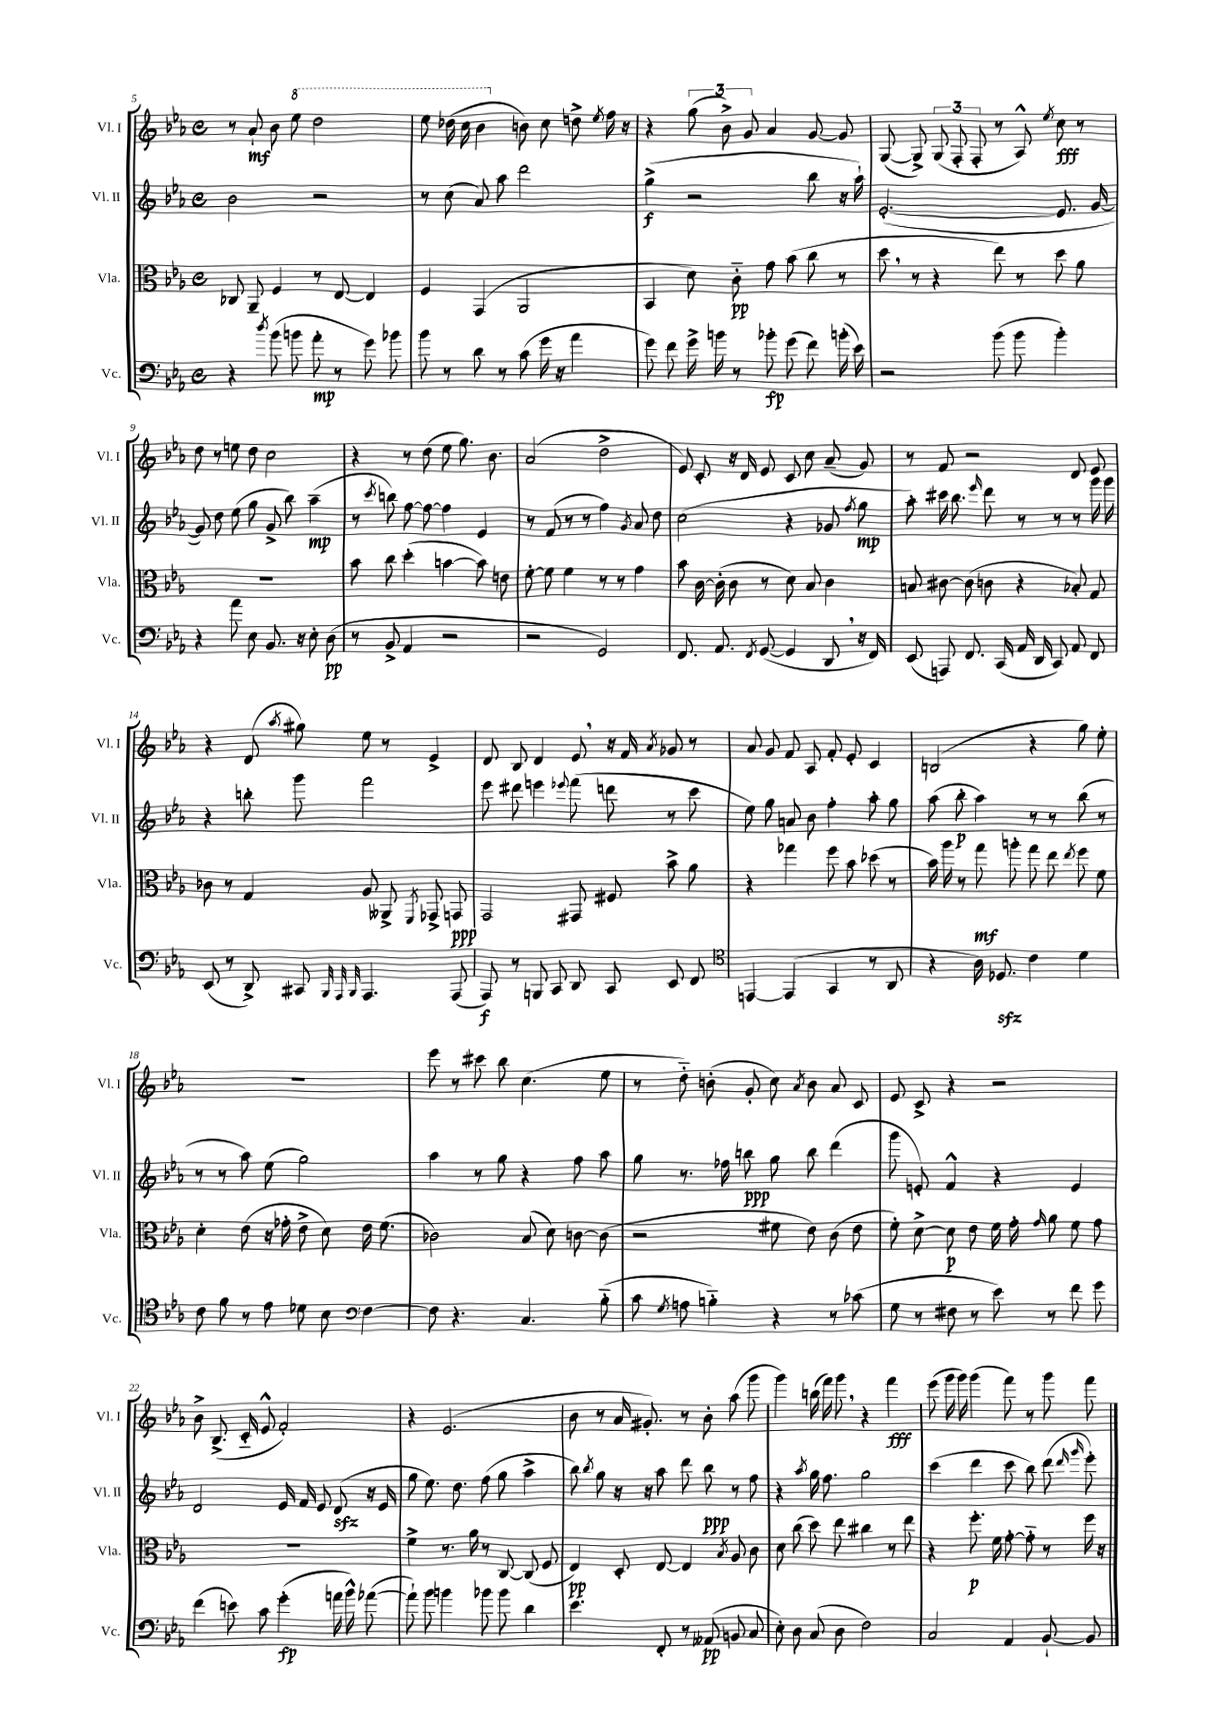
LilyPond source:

<<
\new StaffGroup <<
\new Staff = "s0" \with { instrumentName = "Vl. I" shortInstrumentName = "Vl. I" } {
    \clef treble \key ees \major \defaultTimeSignature \time 4/4
    \autoBeamOff r8 aes'8-!\mf bes'8 \ottava #1 ees'''8 d'''2 |
    ees'''8 des'''16( c'''16 bes''4 \ottava #0 b'8) c''8 d''!8-> \acciaccatura { ees''8 } f''16 r16 |
    r4 \tuplet 3/2 { g''8( bes'8->) g'8 } aes'4 g'8~ g'8 |
    g8~( g8->) \tuplet 3/2 { g8( f8-. f8-. } r8 aes8-^) \acciaccatura { ees''8 } c''8\fff r8 |
    d''8 r8 e''8 d''8 c''2 |
    r4 r8 d''8( ees''8 g''8.) bes'8. |
    aes'2( d''2-> |
    ees'8) c'8-. r16 d'16 ees'8 c'8 c''8 aes'8--( g'8) |
    r8 f'8 r2 d'8 ees'8 |
    r4 d'8( \acciaccatura { aes''8 } gis''8) ees''8 r8 ees'4-> |
    d'8 bes8 d'4 ees'8 \breathe r16 f'16 \acciaccatura { aes'8 } ges'8 r8 |
    aes'8 g'8 f'8 aes8 f'8-. ees'8-. c'4 |
    b2( r4 g''8) ees''8-. |
    R1 |
    ees'''8 r8 cis'''8 bes''8 c''4.( ees''8 |
    r8 d''8-_) b'8-.( g'8-. c''8) \acciaccatura { aes'8 } b'8 aes'8 c'8 |
    ees'8 c'8-> r4 r2 |
    bes'8-> bes8.->( c'16-_ ees'8-^ f'2-.) |
    r4 ees'2.( |
    bes'8 r8 aes'16 gis'8.-.) r8 bes'8-. aes''8( g'''8 |
    g'''4) b''16( f'''16) g'''8 \breathe r4 f'''4\fff |
    ees'''8( g'''16 g'''16) g'''4( f'''8) r8 g'''8 f'''8 \bar "|." |
}
\new Staff = "s1" \with { instrumentName = "Vl. II" shortInstrumentName = "Vl. II" } {
    \clef treble \key ees \major \defaultTimeSignature \time 4/4
    \autoBeamOff bes'2 r2 |
    r8 c''8( aes'8) aes''8 d'''2 |
    g''4->\f( r2 bes''8 r16 aes''16-!) |
    ees'2.~-.( ees'8. g'16~ |
    g'8) d''8 ees''8( g''8 g'8-> bes''8) aes''4--\mp( |
    r8 \acciaccatura { c'''8 } b''8) f''8~ f''8~ f''4 ees'4 |
    r8 f'8( r8 r8 f''4) \acciaccatura { g'8 } aes'8 d''8 |
    c''2( r4 ges'8 \acciaccatura { f''8 } g''8\mp |
    aes''8-.) cis'''16 bes''8. \grace { ees'''16 } d'''8 r8 r8 r8 g'''16 g'''16 |
    r4 b''8-. g'''8 f'''2 |
    ees'''8 dis'''8 e'''4 \appoggiatura { ees'''8 } f'''8( d'''8 r8 c'''8 |
    ees''8) g''8 a'8 bes'8 f''4-. aes''8-. g''8 |
    aes''8( bes''8-.\p aes''4) r8 r8 bes''8( r8 |
    r8 r8 aes''8) ees''8( g''2) |
    aes''4 r8 g''8 r4 f''8 aes''8 |
    g''8 r8. fes''16 b''8\ppp g''8 b''8 d'''4( |
    g'''8 e'8-.) f'4-^ r4 e'4 |
    d'2 ees'16 f'16 ees'8 d'8\sfz( r16 ees'16 |
    g''8 ees''8.) d''8. f''8( g''8 aes''4-> |
    bes''8) \acciaccatura { bes''8 } g''8 r16 r16 aes''8 d'''8 bes''8\ppp r8 f''8 |
    r4 \acciaccatura { aes''8 } g''16 f''8. g''2 |
    c'''4( d'''4 c'''8 bes''8) d'''8( \grace { d'''16 g'''16 } ees'''8-.) \bar "|." |
}
\new Staff = "s2" \with { instrumentName = "Vla." shortInstrumentName = "Vla." } {
    \clef alto \key ees \major \defaultTimeSignature \time 4/4
    \autoBeamOff ces8 aes,8-- f4 r8 ees8~ ees4 |
    f4 g,4( aes,2 |
    bes,4 d'8) c'8-_\pp g'8 bes'8( c''8 r8 |
    d''8 \breathe r8 r4 ees''8) r8 d''8 aes'8 |
    R1 |
    bes'8 c''8 d''4-.( b'4~ b'8) e'8 |
    f'8~-. f'8 f'4 r8 r8 g'4 |
    bes'8 c'16~ c'16-.( c'8 r8 d'8) bes8 c'4 |
    b8 cis'8~ cis'8( c'8 r4 bes8-.) g8 |
    ces'8 r8 g4 aes8 aeses,8-> \acciaccatura { f,8 } ges,8-> g,8\ppp |
    g,2 gis,8 fis8 bes'8-> aes'8 |
    r4 ges''4 f''8 bes'8 des''8( r8 |
    bes'16) aes''16 r8 g''8\mf a''8-. g''8 ees''8 \acciaccatura { ees''8 } f''8 f'8 |
    d'4-. ees'8( r16 ges'16-. ees'8-> d'8) ees'16 f'8.( |
    ces'2) bes8( d'8) c'8~ c'8( |
    r2 fis'8 ees'8) c'8( ees'8 |
    f'8-.) d'8~-> d'8\p ees'8 f'16 g'16-. \grace { g'16 } aes'8 f'8 g'8 |
    R1 |
    f'4-> r8. aes'16 r8 c8~ c8( f8 |
    ees4\pp) d8-. ees8~ ees4 \acciaccatura { bes8 } aes8 c'8 |
    d'8 c''8( d''8) ees''8 cis''4 r8 ees''8 |
    r4 f''8.-.\p f'16 g'8~-. g'8-_ r8 f''16 r16 \bar "|." |
}
\new Staff = "s3" \with { instrumentName = "Vc." shortInstrumentName = "Vc." } {
    \clef bass \key ees \major \defaultTimeSignature \time 4/4
    \autoBeamOff r4 \acciaccatura { d''8 } bes'8( b'8 aes'8-.\mp r8 g'8) bes'8 |
    bes'8 r8 d'8 r8 c'8( g'16 r16 aes'4 |
    g'8) f'8 g'16-> b'16 r8 bes'8-.\fp g'8( f'8) b'16-.( ees'16) |
    r2 bes'8( bes'8 bes'4-.) |
    r4 aes'8 ees8 bes,8. r16 ees8-. d8\pp( |
    r8 bes,8-> aes,4 r2 |
    r2 g,2) |
    f,8. aes,8. \acciaccatura { f,8 } g,8~( g,4 d,8 \breathe r16 f,16) |
    ees,8( a,,8) f,8. c,16( aes,16 d,16 c,8) aes,8 f,8 |
    ees,8( r8 d,8->) cis,8 \grace { bes,,32 aes,,32 bes,,32 } aes,,4. aes,,8( |
    aes,,8\f) r8 b,,8 c,8 d,8 c,8 ees,8 f,8 |
    \clef tenor e,4~ e,4( g,4 r8 aes,8 |
    r4 aes16) des8.\sfz c'4 d'4 |
    c'8 f'8 r8 ees'8 des'8 bes8 \clef bass f4~ |
    f8 r4. c4. bes8-_( |
    c'8 \acciaccatura { g8 } a8 b4-_) r4 r8 ces'8( |
    g8 r8 fis8 r8 ees'8) r8 f'8 g'8 |
    f'4( e'8) c'8 g'4-.\fp( a'16 bes'16-^) aes'8~( |
    aes'8-!) bes'8 b'4 bes'8 bes'8 d'4 |
    ees'4. f,8-. r8 aeses,8\pp( b,8 c8 |
    ees8-.) d8 c8( d8 f2) |
    c2 aes,4 bes,8~-! bes,8 \bar "|." |
}
>>
>>
\layout { \context { \Score currentBarNumber = #5 } }
